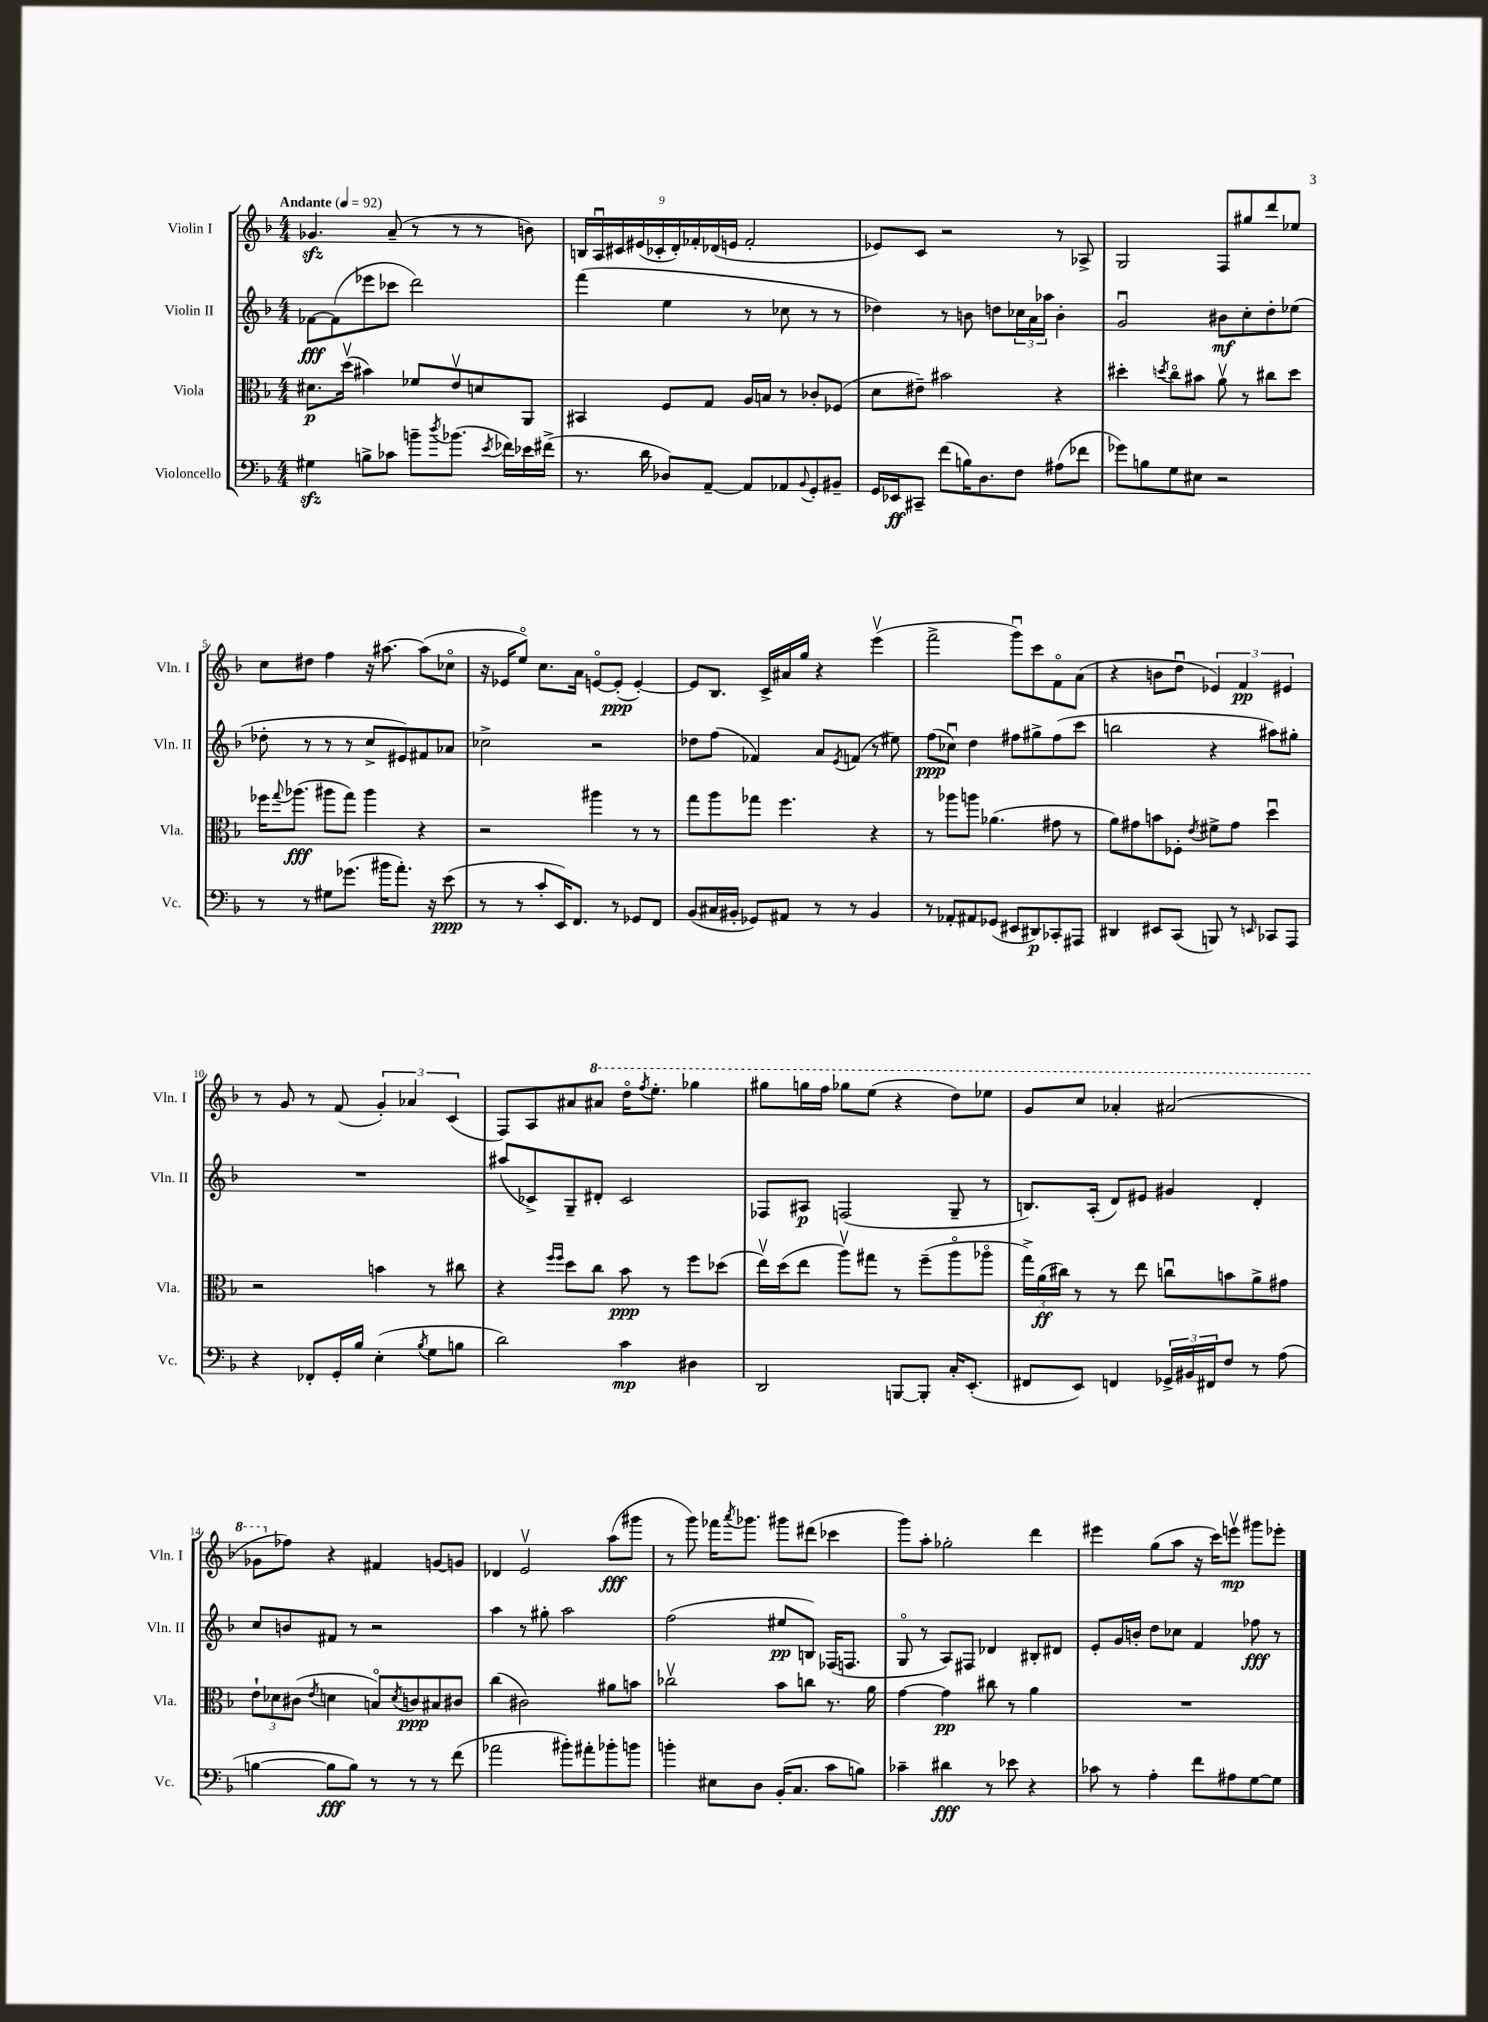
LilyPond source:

<<
\new StaffGroup <<
\new Staff = "s0" \with { instrumentName = "Violin I" shortInstrumentName = "Vln. I" } {
    \clef treble \key f \major \numericTimeSignature \time 4/4 \tempo "Andante" 4 = 92
    ges'4.\sfz a'8--( r8 r8 r8 b'8) |
    \tuplet 9/8 { b16 a16\downbow cis'16 eis'16( ces'16-. d'16-.) fes'16-. des'16( e'16 } fes'2-. |
    ees'8) c'8 r2 r8 aes8-> |
    g2 f8 gis''8 d'''8 ees''8 |
    c''8 dis''8 f''4 r16 ais''8.~ ais''8( ces''8\flageolet |
    r16 ees'16 e''8\flageolet) c''8. a'16 e'8~\flageolet e'8-.\ppp( e'4~-.) |
    e'8 bes8. c'16-> ais'16 g''16 r4 e'''4\upbow( |
    f'''2-> g'''8\downbow) c'''8 f'8\flageolet a'8( |
    r4 b'8 d''8\downbow \tuplet 3/2 { ees'4) f'4\pp eis'4 } |
    r8 g'8 r8 f'8( \tuplet 3/2 { g'4-.) aes'4 c'4( } |
    f8) a8 ais'8 \ottava #1 ais''8 d'''16\flageolet \acciaccatura { f'''8 } e'''8.-. ges'''4 |
    gis'''8 g'''16 f'''16 ges'''8 e'''8( r4 d'''8) ees'''8 |
    g''8 c'''8 aes''4-. ais''2( |
    ges''8 \ottava #0 fes''8) r4 fis'4 g'!8~ g'!8 |
    des'4 e'2\upbow a''8\fff( gis'''8 |
    r8 g'''8) fes'''16 \acciaccatura { a'''8 } ges'''8. gis'''8 dis'''8( ces'''4 |
    g'''8) a''8-. ges''2-. d'''4 |
    eis'''4 g''8( a''8 r16 c'''16) e'''8\upbow\mp gis'''8 ees'''8-. \bar "|." |
}
\new Staff = "s1" \with { instrumentName = "Violin II" shortInstrumentName = "Vln. II" } {
    \clef treble \key f \major \numericTimeSignature \time 4/4
    fes'8~\fff fes'8( ees'''8 ces'''8 d'''2) |
    f'''4( e''4 r8 ces''8 r8 r8 |
    des''4) r8 b'8 d''8 \tuplet 3/2 { ces''16 a'16 aes''16 } b'4-. |
    g'2\downbow bis'8\mf c''8-. d''8-. ees''8( |
    des''8-. r8 r8 r8 c''8-> eis'8) fis'8 aes'8 |
    ces''2-> r2 |
    des''8 f''8( fes'4) a'8 \acciaccatura { e'8 } f'8( r8 eis''8) |
    f''8\ppp( ces''8\downbow) d''4 fis''8 gis''8-> fis''8( c'''8 |
    b''2 r4 ais''8) gis''8-. |
    R1 |
    ais''8( ces'8->) g8-- dis'8-. ces'2 |
    fes8 ais8\p f2( g8-- r8 |
    b8.) a16-.( d'8) eis'8 gis'4 d'4-. |
    c''8 b'8 fis'8 r8 r2 |
    a''4 r8 gis''8-. a''2 |
    f''2( eis''8\pp b8) fes16( f8. |
    g8\flageolet r8 a8) fis8 des'4 bis8-. dis'8 |
    e'8-. g'16 b'16-. d''8 ces''8 f'4 fes''8\fff r8 \bar "|." |
}
\new Staff = "s2" \with { instrumentName = "Viola" shortInstrumentName = "Vla." } {
    \clef alto \key f \major \numericTimeSignature \time 4/4
    dis'8.\p d''16\upbow( bis'4) fes'8 e'8\upbow d'8 a,8 |
    bis,4 f8 g8 a16 b16 r8 ces'8-. fes8( |
    d'8 eis'8--) bis'2 r4 |
    dis''4-. \acciaccatura { d''8 } c''8\flageolet bis'8 a'8\upbow r8 cis''8 d''8 |
    fes''16 \appoggiatura { g''8 } aes''8.\fff( ais''8 g''8) ais''4 r4 |
    r2 ais''4 r8 r8 |
    g''8 a''8 ges''8 f''4. r4 |
    r8 aes''8 a''8 aes'4.( gis'8 r8 |
    a'8) gis'8 b'8 fes8-. \acciaccatura { e'8 } fis'8-> gis'8 d''4\downbow |
    r2 b'4 r8 cis''8 |
    r4 \grace { f''16 f''16 } d''8 c''8 bes'8\ppp r8 f''8 des''8( |
    e''16\upbow) d''16( e''8 a''8\upbow) gis''8 r8 f''8--( a''8\flageolet aes''8\flageolet |
    \tuplet 3/2 { g''16->) a'16\ff( cis''16) } r8 r8 e''8 c''8\downbow b'8 a'8-> gis'8 |
    \tuplet 3/2 { e'8-! des'8 cis'8( } \acciaccatura { e'8 } d'4 b8\flageolet) \acciaccatura { d'8 } c'8\ppp bis8 cis'8 |
    c''4( cis'2) ais'8 b'8 |
    ces''2\upbow bes'8 c''8 r8. a'16 |
    g'4~ g'4\pp cis''8 r8 a'4 |
    R1 \bar "|." |
}
\new Staff = "s3" \with { instrumentName = "Violoncello" shortInstrumentName = "Vc." } {
    \clef bass \key f \major \numericTimeSignature \time 4/4
    gis4\sfz b8-> ces'8 b'8-- \acciaccatura { d''8 } bes'8.( \acciaccatura { e'8 } fes'16) ees'16 fis'16->( |
    r8. d'16 des8) a,8~-- a,8 aes,8 \appoggiatura { bes,8 } g,8-. bis,8-- |
    g,16 ees,16\ff cis,8-- f'8( b16) d8. f8 ais8( fes'8 |
    ges'8) b8 g8 eis8 r2 |
    r8 r8 gis8 ges'8.( bis'16 a'8.-.) r16 e'8\ppp( |
    r8 r8 c'8-. e,16) f,8. r8 ges,8 f,8 |
    bes,8( cis16 bis,16-. ges,8) ais,8 r8 r8 bis,4 |
    r8 aes,8-. ais,8 ges,8( eis,8 dis,8\p) ces,8-. ais,,8 |
    dis,4 eis,8 c,8( b,,8) r8 \grace { e,16 } ces,8 a,,8 |
    r4 fes,8-. g,16-. bes16 e4-.( \acciaccatura { bes8 } g8 b8 |
    d'2) c'4\mp dis4 |
    d,2 b,,8~ b,,8-. c16-. e,8.-.( |
    fis,8 e,8) f,4 \tuplet 3/2 { ges,16-> bis,16 fis,16 } f8 r8 a8( |
    b4~ b8\fff b8) r8 r8 r8 f'8( |
    aes'2 bis'8-.) ais'8-. bes'8-. b'8 |
    b'4-. eis8 d8 bes,16-.( c8. c'8 b8) |
    ces'4-- dis'4\fff r8 ees'8 r4 |
    ces'8 r8 a4-. f'8 ais8 g8~ g8 \bar "|." |
}
>>
>>
